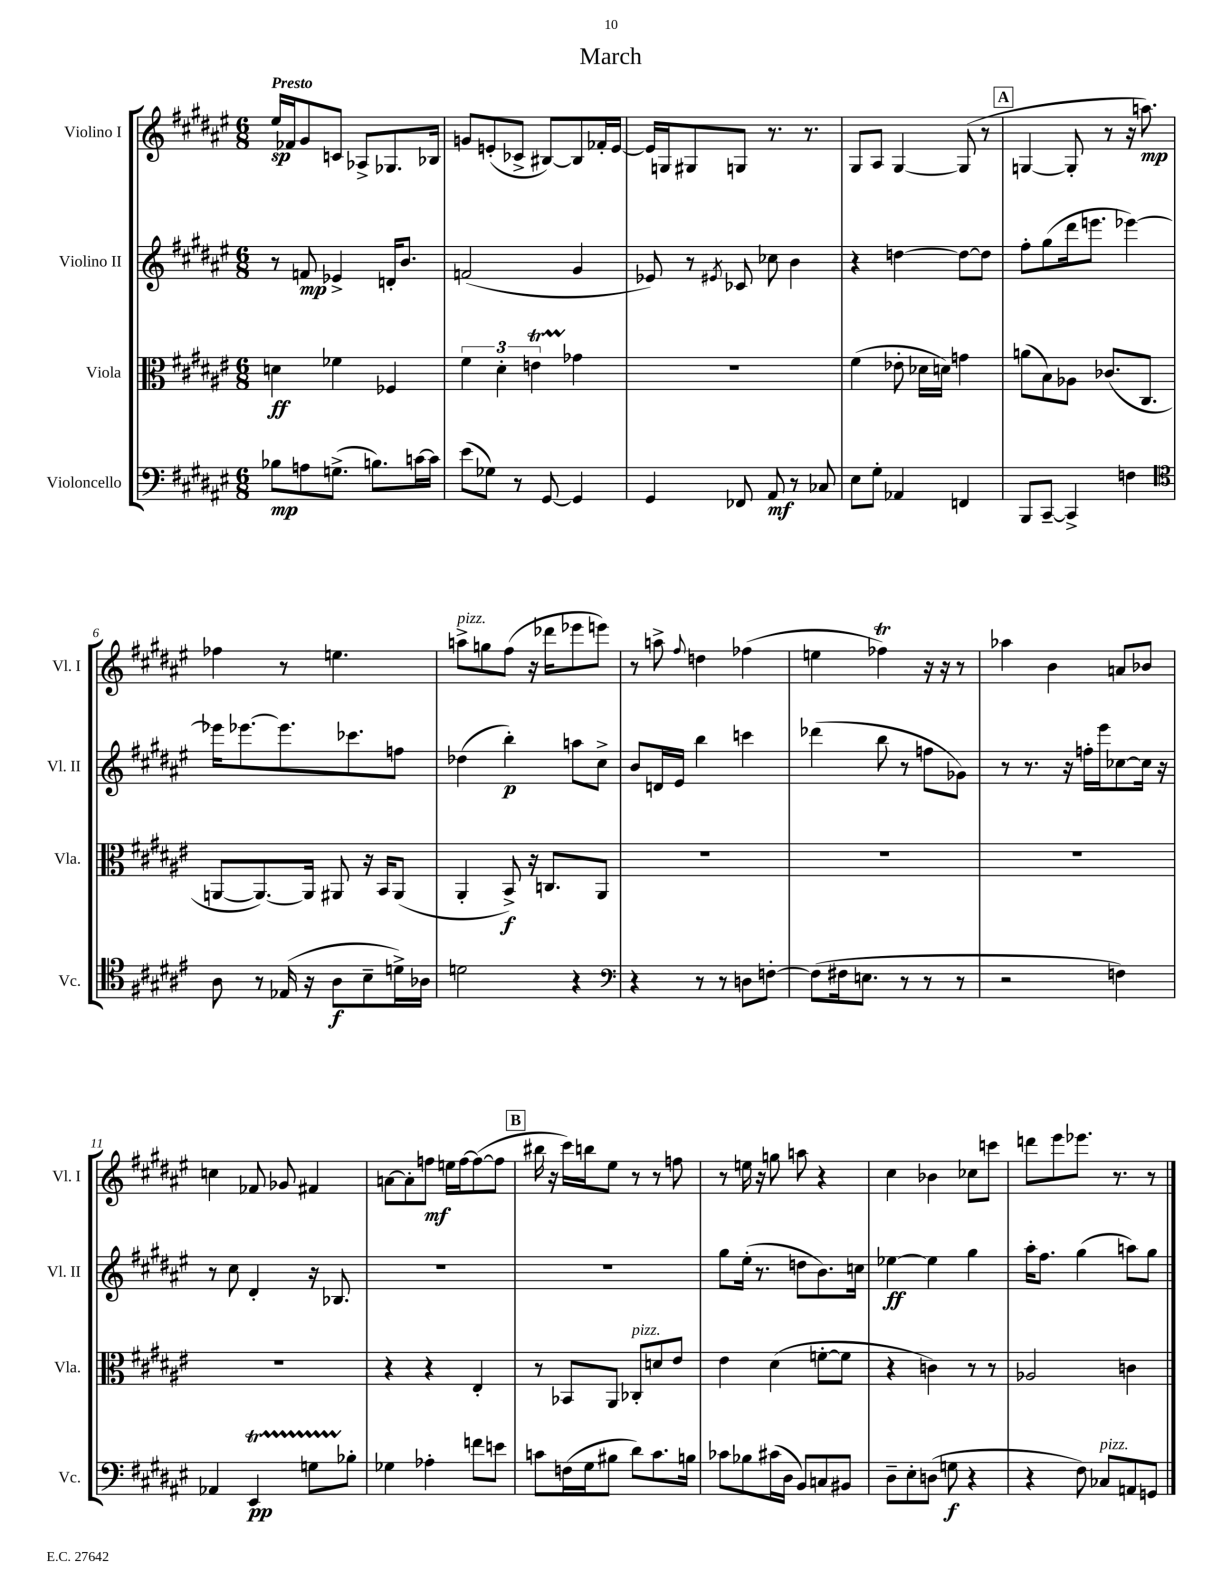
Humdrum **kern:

**kern	**kern	**kern	**kern
*staff4	*staff3	*staff2	*staff1
*clefF4	*clefC3	*clefG2	*clefG2
*k[f#c#g#d#a#e#]	*k[f#c#g#d#a#e#]	*k[f#c#g#d#a#e#]	*k[f#c#g#d#a#e#]
*M6/8	*M6/8	*M6/8	*M6/8
8B-	4d	8r	16ee#
.	.	.	16f-
8A	.	8f	8g#
(8.G^	4f-	4e-^	8c
.	.	.	8A-^
8.B)	.	.	.
.	4F-	16d'	8.G-
.	.	8.b	.
[16c	.	.	.
16c]	.	.	16B-
=	=	=	=
(8e#	6f#	(2f	8g
8G-)	.	.	(8e'
.	6d#'	.	.
8r	.	.	8c-^
.	6e	.	.
[8GG#	.	.	[8B#)
4GG#]	4g-	4g#	8B#]
.	.	.	16f-'
.	.	.	[16e
=	=	=	=
4GG#	2.r	8e-)	16e]
.	.	.	16G
.	.	8r	8G#
.	.	8qe#	.
8FF-	.	8c-	8G
8AA#	.	8cc-	8.r
8r	.	4b	.
.	.	.	8.r
8C-	.	.	.
=	=	=	=
8E#	(4f#	4r	8G#
8G#'	.	.	8A#
4AA-	8e-'	[4dd	[4G#
.	16d-	.	.
.	16d)	.	.
4FF	4g	8dd_	(8G#]
.	.	8dd]	8r
=	=	=	=
8BBB	(8a	8ff#'	[4G
[8CC#~	8B)	(8gg#	.
4CC#^]	8A-	16ddd#	8G']
.	.	8.eee	.
.	(8.c-	.	8r
4F	.	[4eee-)	16r
.	8.C#	.	8.aa)
=	=	=	=
*clefC4	*	*	*
8A#	[8AA	16eee-]	4ff-
.	.	[8.eee-	.
8r	8.AA_)	.	.
(16E-	.	8.eee-]	8r
16r	16AA]	.	.
8A#	8AA#	.	4.ee
.	.	8.ccc-	.
8B~	16r	.	.
.	16BB	.	.
16d^)	(8AA#	8ff	.
16A-	.	.	.
=	=	=	=
2d	4AA#'	(4dd-	8aa^
.	.	.	8gg
.	8BB^)	4bb')	(8ff#
.	16r	.	16r
.	8.C	.	16ddd-
4r	.	8aa	8eee-
.	8AA#	8cc#^	8eee)
=	=	=	=
*clefF4	*	*	*
4r	2.r	8b	8r
.	.	16d	8aa^
.	.	16e#	.
.	.	.	8qqff#
8r	.	4bb	4dd
8r	.	.	.
8D	.	4ccc	(4ff-
[8F'	.	.	.
=	=	=	=
(8F]	2.r	(4ddd-	4ee
16F#	.	.	.
8.E	.	.	.
.	.	8bb	4ff-)
8r	.	8r	.
8r	.	8ff	16r
.	.	.	16r
8r	.	8g-)	8r
=	=	=	=
2r	2.r	8r	4aa-
.	.	8.r	.
.	.	.	4b
.	.	16r	.
.	.	16ff'	.
.	.	16eee#	.
4F)	.	[8cc-	8a
.	.	16cc-]	8b-
.	.	16r	.
=	=	=	=
4AA-	2.r	8r	4cc
.	.	8cc#	.
4EE#	.	4d#'	8f-
.	.	.	8g-
8G	.	16r	4f#
.	.	8.B-	.
8B-'	.	.	.
=	=	=	=
4G-	4r	2.r	[8a
.	.	.	8a']
4A-'	4r	.	8ff
.	.	.	16ee
.	.	.	[16ff
8f	4E#'	.	(8ff_
8e	.	.	8ff]
=	=	=	=
8c	8r	2.r	16bb#
.	.	.	16r
(16F	8BB-	.	16ccc#)
16G#	.	.	16bb
8B#	8AA#	.	8ee#
8d#)	8C-'	.	8r
8.c	8d	.	8r
.	8e#	.	8ff
16B	.	.	.
=	=	=	=
8c-	4e#	8gg#	8r
8B-	.	(16ee#'	16ee
.	.	8.r	16r
(16c#	(4d#	.	8gg
16D#	.	.	.
8BB)	.	8dd	8aa
8C	[8f'	8.b)	4r
8BB#	8f]	.	.
.	.	16cc	.
=	=	=	=
8D#~	4r	[4ee-	4cc#
8E#'	.	.	.
(8D	4c)	4ee-]	4b-
8G	.	.	.
4r	8r	4gg#	8cc-
.	8r	.	8ccc
=	=	=	=
4r	2A-	16aa#'	8ddd
.	.	8.ff#	.
.	.	.	8eee#
8F#)	.	(4gg#	8.eee-
8C-	.	.	.
.	.	.	8.r
8AA	4c	8aa)	.
8GG	.	8gg#	8r
==	==	==	==
*-	*-	*-	*-
